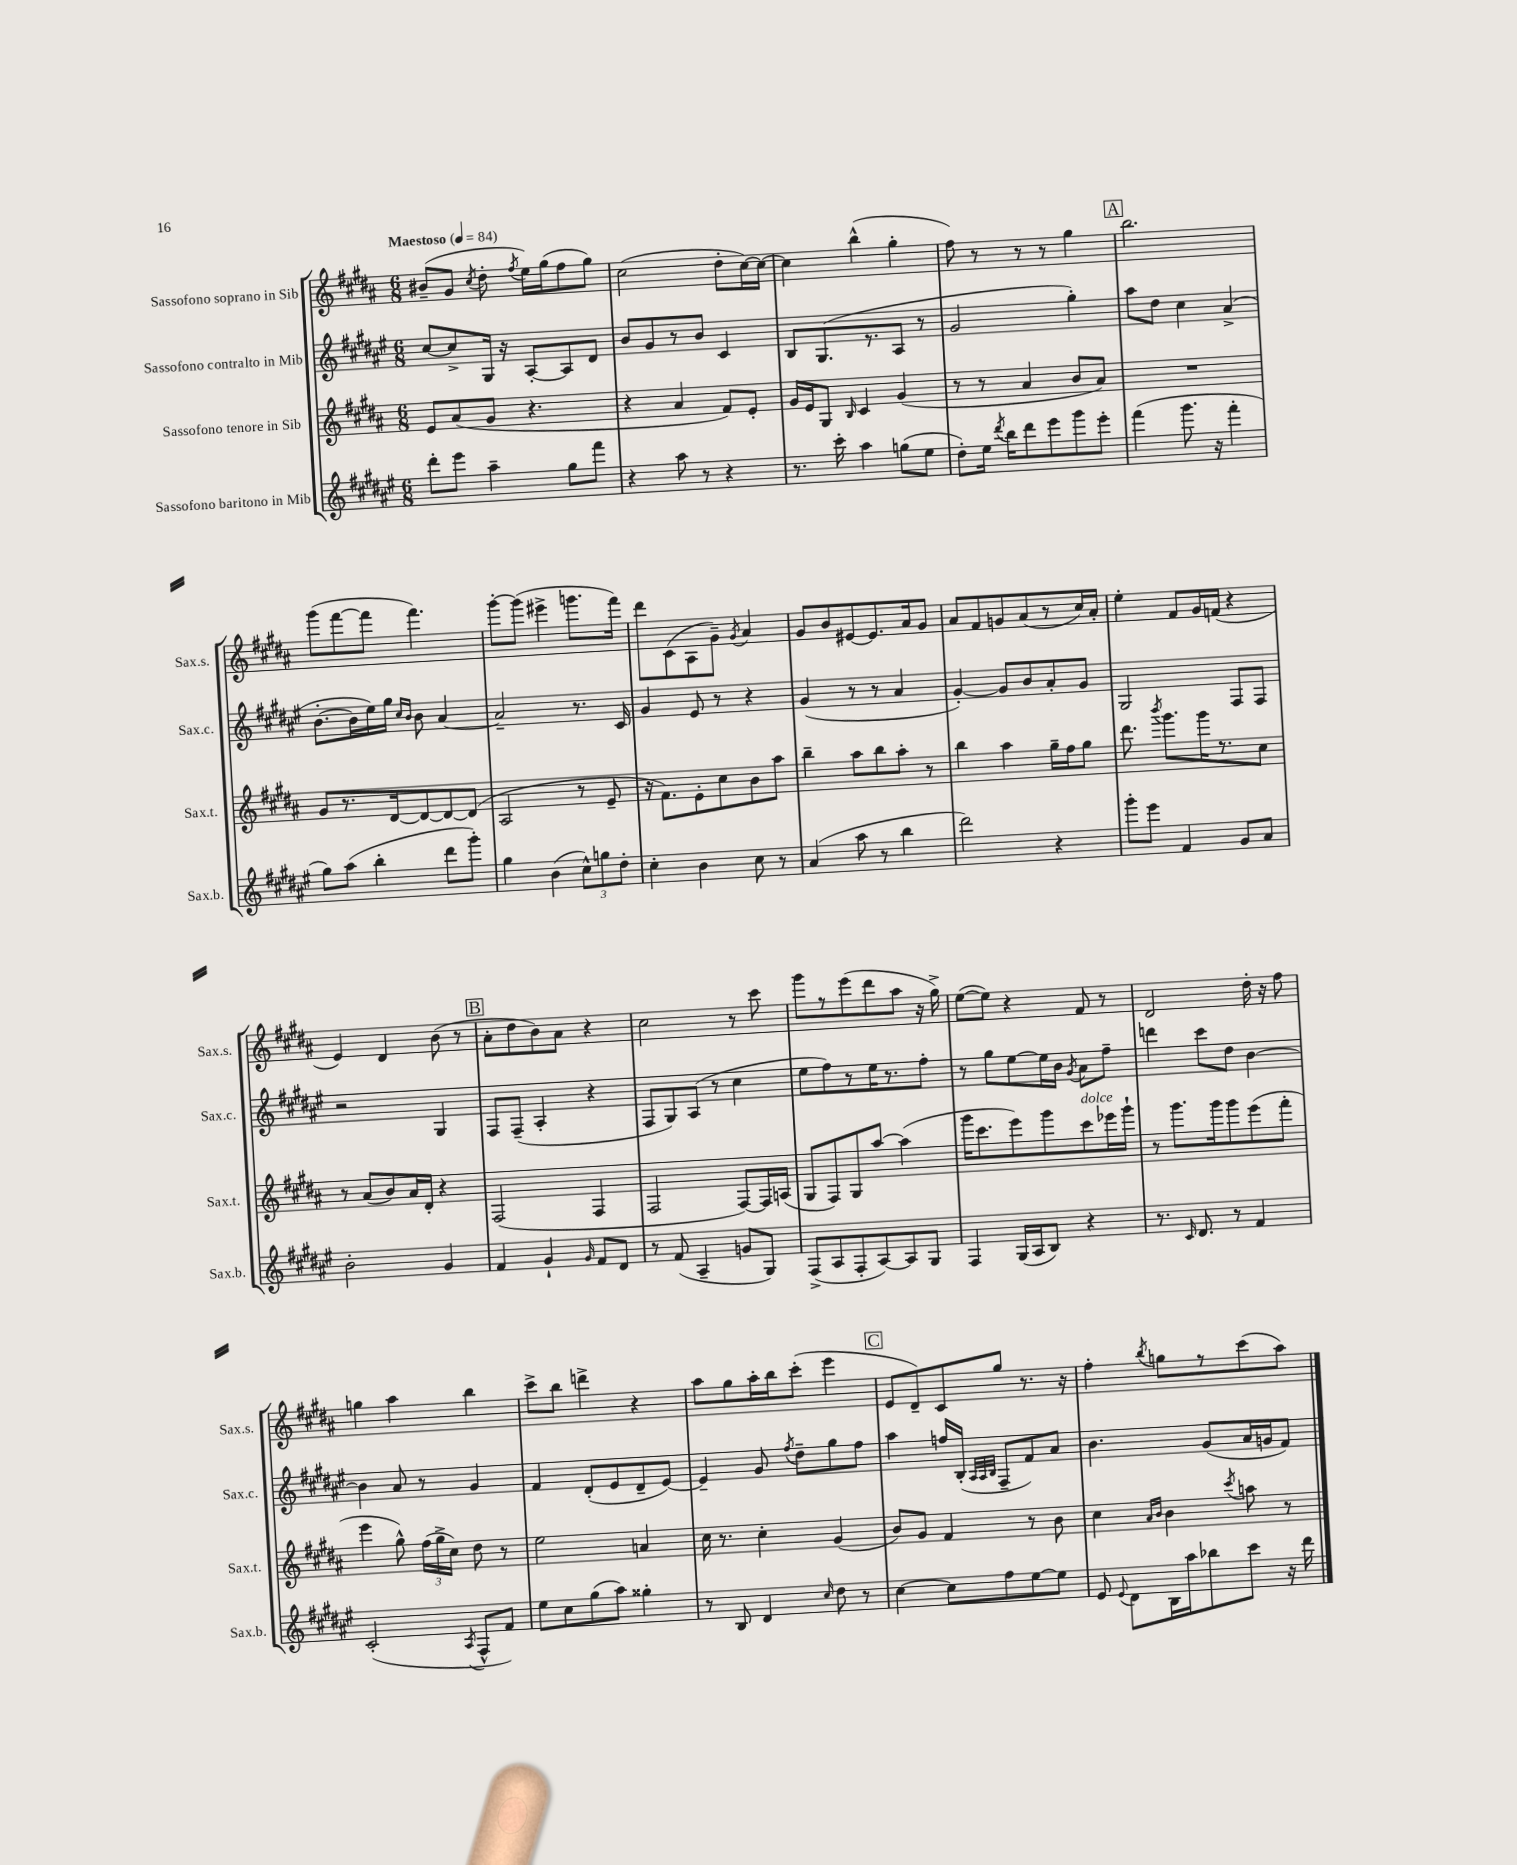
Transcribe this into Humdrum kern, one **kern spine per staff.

**kern	**kern	**kern	**kern
*part4	*part3	*part2	*part1
*staff4	*staff3	*staff2	*staff1
*I"Sassofono baritono in Mib	*I"Sassofono tenore in Sib	*I"Sassofono contralto in Mib	*I"Sassofono soprano in Sib
*I'Sax.b.	*I'Sax.t.	*I'Sax.c.	*I'Sax.s.
*clefG2	*clefG2	*clefG2	*clefG2
*k[f#c#g#d#a#e#]	*k[f#c#g#d#a#]	*k[f#c#g#d#a#e#]	*k[f#c#g#d#a#]
*M6/8	*M6/8	*M6/8	*M6/8
*MM84	*MM84	*MM84	*MM84
=1	=1	=1	=1
!	!	!	!LO:TX:a:B:t=Maestoso
8ddd#'\L	8e/L	[8cc#/L	(8b#X~/L
8eee#\J	(8a#/	8cc#^/]	8g#/J
.	.	.	8qcc#/
4aa#~\	8g#/J	16G#/Jk	8dd#'\
.	.	16r	.
.	.	.	8qff#/
.	4.r	[8A#'/L	16ee\LL)
.	.	.	(16gg#\J
8gg#\L	.	8A#/]	8ff#\
8fff#\J	.	8d#/J	8gg#\J)
=2	=2	=2	=2
4r	4r	8b/L	(2cc#\
.	.	8g#/	.
8aa#\	4a#/	8r	.
8r	.	8b/J	.
4r	8f#/L)	4c#/	8dd#'\L
.	8e'/J	.	[16cc#\L)
.	.	.	16cc#\JJ_
=3	=3	=3	=3
8.r	16g#/LL	8B/L	4cc#\]
.	16e/J	.	.
.	8G#/J	(8.G#/	.
16ccc#'\	.	.	.
.	16qqB/	.	.
4aa#\	4c#/	.	(4bb^^\
.	.	8.r	.
(8ggn\L	(4g#/	8A#/J	4gg#'\
8ee#\J	.	8r	.
=4	=4	=4	=4
8dd#'\L)	8r	2g#/	8ff#\)
16ee#\Jk	8r	.	8r
8qddd#/	.	.	.
16bb\KL	.	.	.
8ddd#\	4a#/	.	8r
8eee#\	.	.	8r
8ggg#\	8b/L	4gg#'\)	4gg#\
8eee#'\J	8a#/J)	.	.
!!LO:REH:place=s1:t=A
=5	=5	=5	=5
(4fff#\	2.r	8aa#\L	2.bb\
.	.	8dd#\J	.
8.ggg#\	.	4cc#\	.
16r	.	.	.
4fff#'\	.	(4a#^/	.
!!LO:LB:g=z
=6	=6	=6	=6
8gg#\L)	8g#/L	[8.b'\L	(8ggg#\L
(8aa#\J	8.r	.	[8fff#\
.	.	16b\L]	.
4bb'\	.	16ee#\)	8fff#\J]
.	[16d#/k	16gg#\JJ	.
.	.	16qqcc#/LL	.
.	.	16qqb/JJ	.
.	8d#/_	8b\	4.fff#\)
8ddd#\L	8d#/_	[4a#/	.
8ggg#'\J)	(8d#/J]	.	.
=7	=7	=7	=7
4gg#\	2A#/	2a#~/]	[8ggg#'\L
.	.	.	(8ggg#\J]
(4b\	.	.	4eee#X^\
12cc#^^\L)	8r	8.r	8.gggn\L
12ggn\	.	.	.
.	8e~/	.	.
12dd#'\J	.	.	.
.	.	16c#/	16fff#\Jk)
=8	=8	=8	=8
4cc#'\	16r	4g#/	8ddd#\L
.	8.f#\L)	.	.
.	.	.	(8c#\
4b\	8e'\	8e#/	8A#\
.	8cc#\	8r	8g#~\J)
.	.	.	8qg#/
8cc#\	8b\	4r	4a#/
8r	8aa#\J	.	.
=9	=9	=9	=9
(4a#/	4bb~\	(4g#/	8g#/L
.	.	.	8b/
8aa#\	8aa#\L	8r	[8e#X/
8r	8bb\	8r	8.e#/]
4bb\	8aa#'\J	4a#/	.
.	.	.	16a#/k
.	8r	.	8g#/J
=10	=10	=10	=10
2ddd#\)	4bb\	[4g#'/)	8a#/L
.	.	.	8f#/
.	4aa#\	8g#/L]	8gn/
.	.	8b/	(8a#/
4r	16gg#~\LL	8a#'/	8r
.	16ff#\J	.	.
.	8gg#\J	8g#/J	16cc#/L)
.	.	.	16a#'/JJ
=11	=11	=11	=11
8ggg#'\L	8.ddd#\	2G#/	4ee'\
8eee#\J	.	.	.
.	8qbbb/	.	.
.	8.ggg#\L	.	.
4f#/	.	.	8f#/L
.	16ggg#\K	.	16g#/L
.	8.r	.	(16fn/JJ
8g#/L	.	8F#/L	4r
8a#/J	8cc#\J	8F#/J	.
!!LO:LB:g=z
=12	=12	=12	=12
2b'\	8r	2r	4e/)
.	(8a#/L	.	.
.	8b/)	.	4d#/
.	16a#/L	.	.
.	16d#'/JJ	.	.
4g#/	4r	4G#/	(8b\
.	.	.	8r
!!LO:REH:place=s1:t=B
=13	=13	=13	=13
4f#/	(2F#/	8F#/L	8a#'\L
.	.	(8F#~/J	8dd#\
4g#`/	.	4A#'/	8b\)
.	.	.	8a#\J
16qqg#/	.	.	.
8f#/L	4F#/	4r	4r
8d#/J	.	.	.
=14	=14	=14	=14
8r	2F#/	8F#/L	2cc#\
(8f#/	.	8G#/)	.
4A#~/	.	(8A#/J	.
.	.	8r	.
8gn/L	[8F#/L)	4cc#\	8r
8G#/J)	16F#/L]	.	8ccc#\
.	(16An/JJ	.	.
=15	=15	=15	=15
(8F#^/L	8G#/L	8ee#\L	8ggg#\L
8A#/	8F#/)	8ff#\)	8r
8F#'/	8G#/	8r	(8eee\
[8A#/)	[8aa#/J	16ee#\K	8ddd#\
.	.	8.r	.
8A#/]	(4aa#\]	.	8aa#\J
8G#/J	.	8ff#'\J	16r
.	.	.	16gg#^\)
=16	=16	=16	=16
4F#/	16ggg#\KL	8r	([8ee\L
.	8.ccc#\	.	.
.	.	8gg#\L	8ee\J])
(16G#/LL	8eee\)	[8ee#\	4r
16A#/J	.	.	.
8B/J)	8ggg#\	16ee#\L]	.
.	.	16b\JJ	.
.	.	8qg#/	.
!	!LO:TX:a:i:t=dolce	!	!
4r	8ccc#\	8a#\L	8f#/
.	16eee-X\L	8ff#~\J	8r
.	16ggg#`\JJ	.	.
=17	=17	=17	=17
8.r	8r	4dddn\	2d#/
.	8.ggg#\L	.	.
16qqc#/	.	.	.
8.d#/	.	.	.
.	.	8ccc#\L	.
.	16ggg#\k	.	.
8r	8ggg#\	8dd#\J	.
4f#/	(8eee\	[4b\	16dd#'\
.	.	.	16r
.	8fff#'\J	.	8ff#\
!!LO:LB:g=z
=18	=18	=18	=18
(2c#'/	4eee\	4b\]	4ggn\
.	8gg#^^\)	8a#/	4aa#\
.	(24ff#\LL	8r	.
.	24gg#^\	.	.
.	24cc#\JJ)	.	.
8qA#/	.	.	.
8F#^^/L	8dd#\	4g#/	4bb\
8f#/J)	8r	.	.
=19	=19	=19	=19
8ee#\L	2ee\	4f#/	8ccc#^\L
8cc#\	.	.	8bb\J
(8gg#\	.	(8d#'/L	4dddn^\
8aa#\J)	.	8e#/	.
4gg##X'\	4an/	8d#~/	4r
.	.	[8e#/J)	.
=20	=20	=20	=20
8r	16cc#\	4e#~/]	8aa#\L
.	8.r	.	.
8B/	.	.	8gg#\
4d#/	4cc#'\	8g#/	16aa#'\L
.	.	.	16bb\J
.	.	8qff#/	.
.	.	8dd#~\L	(8ccc#'\J
16qqcc#/	.	.	.
8dd#\	(4g#/	8gg#\	4eee\
8r	.	8ff#\J	.
!!LO:REH:place=s1:t=C
=21	=21	=21	=21
[4cc#\	8b/L)	4aa#\	8e/L
.	8g#/J	.	8d#~/)
8cc#\L]	4f#/	16ffn/LL	8c#/
.	.	(16B'/JJ	.
.	.	32qqA#/LLL	.
.	.	32qqA#/	.
.	.	32qqB/JJJ	.
8ff#\	.	8F#~/L	8gg#/J
[8ee#\	8r	8f#/)	8.r
8ee#\J]	8b\	8a#/J	.
.	.	.	16r
=22	=22	=22	=22
8e#/	4cc#\	4.b\	4ff#'\
8qqe#/	.	.	.
8d#\L	.	.	.
.	16qqa#/LL	.	.
.	16qqb/JJ	.	8qbb/
16B\L	4b\	.	8ggn\L
16aa#\J	.	.	.
8bb-X\	.	(8g#/L	8r
.	8qccc#/	.	.
8ccc#\J	8aan\	16a#/L	(8ccc#\
.	.	16gn/J	.
16r	8r	8f#/J)	8aa#\J)
16ddd#\	.	.	.
==	==	==	==
*-	*-	*-	*-
